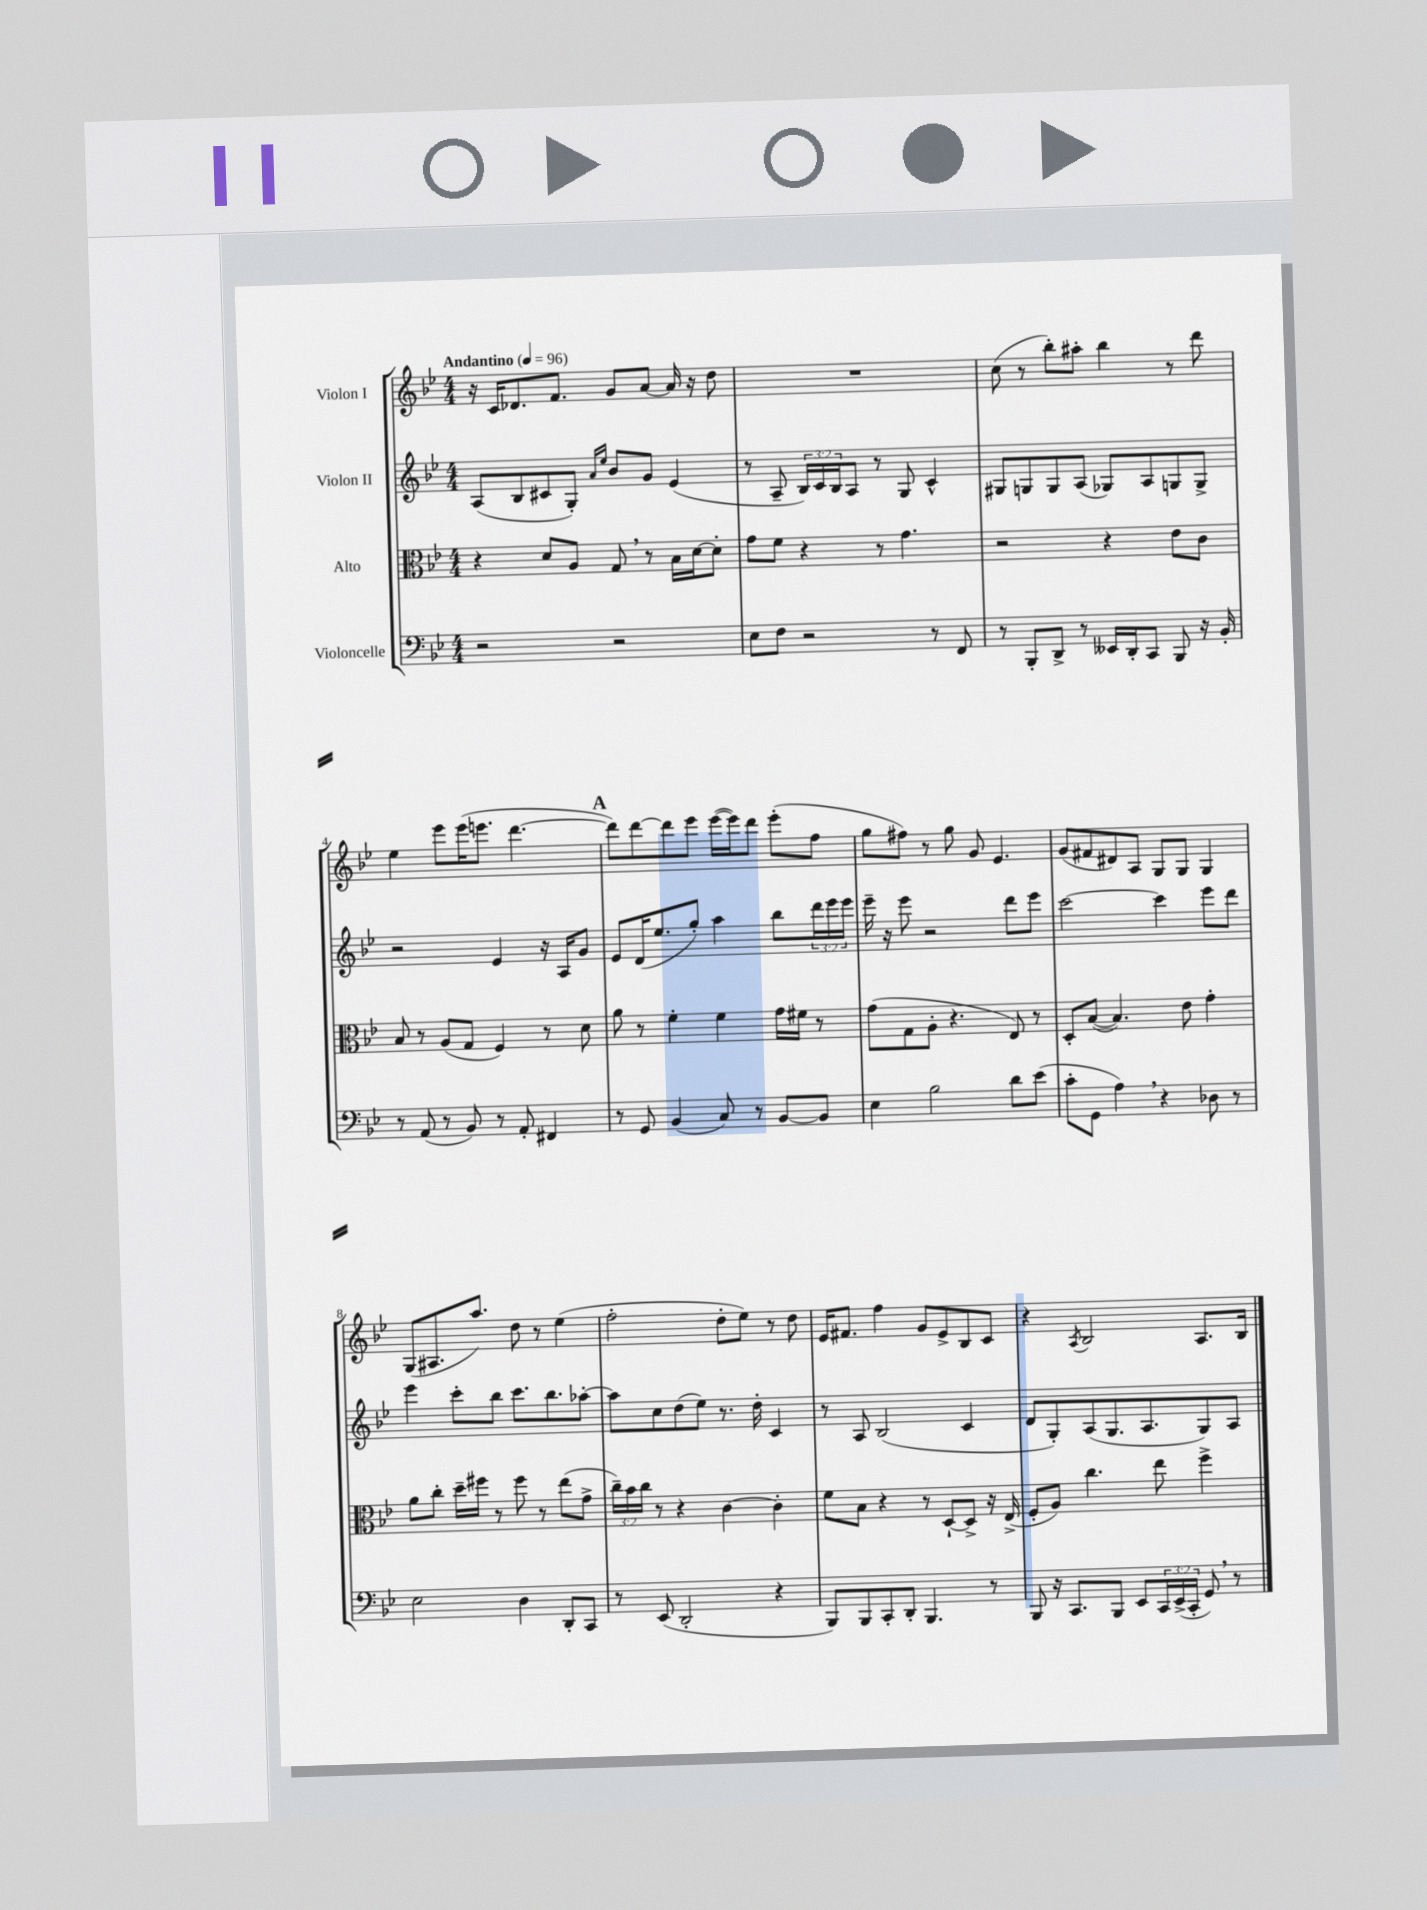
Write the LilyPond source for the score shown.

<<
\new StaffGroup <<
\new Staff = "s0" \with { instrumentName = "Violon I" } {
    \clef treble \key bes \major \numericTimeSignature \time 4/4 \tempo "Andantino" 4 = 96
    r16 c'16 des'8. f'8. g'8 a'8~ a'16 r16 d''8 |
    R1 |
    c''8( r8 bes''8-.) ais''8-. bes''4 r8 d'''8 |
    ees''4 ees'''8 ees'''16( e'''8. d'''4.~ |
    \mark \markup { \bold "A" } d'''8) d'''8~ d'''8 ees'''8 ees'''16~( ees'''16) d'''8 ees'''8-.( f''8 |
    g''8 fis''8) r8 g''8 g'8 ees'4. |
    g'8( fis'8 dis'8) a8 g8 g8 g4 |
    g8( ais8. a''8.) d''8 r8 ees''4( |
    f''2-. d''8-. ees''8) r8 d''8 |
    ees'16 fis'8. f''4 g'8 ees'8-> bes8 c'8 |
    r4 \acciaccatura { a8 } bes2 a8. bes16 \bar "|." |
}
\new Staff = "s1" \with { instrumentName = "Violon II" } {
    \clef treble \key bes \major \numericTimeSignature \time 4/4 \override Staff.TupletNumber.text = #tuplet-number::calc-fraction-text
    a8( bes8 cis'8 g8-.) \grace { a'16 ees''16 } bes'8 g'8 ees'4( |
    r8 a8-- \tuplet 3/2 { bes16) c'16 bes16 } a8 r8 g8 c'4-^ |
    gis8 g8 g8 a8( ges8) a8 g8 g8-> |
    r2 ees'4 r16 a16 g'8 |
    \mark \markup { \bold "A" } ees'8 d'16( ees''8. g''8-.) a''4 bes''8 \tuplet 3/2 { d'''16 ees'''16 ees'''16 } |
    ees'''16-- r16 ees'''8 r2 d'''8 ees'''8 |
    c'''2~ c'''4 ees'''8 d'''8 |
    ees'''4 c'''8-. bes''8 c'''8. bes''8. aes''8~-. |
    aes''8 c''8 d''8( ees''8) r8. d''16-. c'4 |
    r8 a8 bes2( c'4 |
    d'8 g8-.) a8( g8. a8. g8) a8 \bar "|." |
}
\new Staff = "s2" \with { instrumentName = "Alto" } {
    \clef alto \key bes \major \numericTimeSignature \time 4/4 \override Staff.TupletNumber.text = #tuplet-number::calc-fraction-text
    r4 d'8 a8 g8 \breathe r8 bes16 d'16~ d'8-. |
    g'8 f'8 r4 r8 g'4. |
    r2 r4 ees'8 c'8 |
    bes8 r8 a8( g8 f4) r8 d'8 |
    \mark \markup { \bold "A" } a'8 r8 f'4-. f'4 g'16 fis'16 r8 |
    g'8( g8 a8-. r4. ees8) r8 |
    d8-. bes8~( bes4.) ees'8 g'4-. |
    a'8 c''8-. d''16-- fis''16 r8 fis''8 r8 ees''8( g'8-> |
    \tuplet 3/2 { c''16--) bes'16 c''16 } r8 r4 c'4~ c'4-. |
    f'8 bes8 r4 r8 d8~-! d8-> r16 ees16->( |
    f8-. a8) c''4. ees''8 f''4-> \bar "|." |
}
\new Staff = "s3" \with { instrumentName = "Violoncelle" } {
    \clef bass \key bes \major \numericTimeSignature \time 4/4 \override Staff.TupletNumber.text = #tuplet-number::calc-fraction-text
    r2 r2 |
    ees8 f8 r2 r8 f,8 |
    r8 bes,,8-. d,8-> r8 eeses,16 d,16-. c,8 bes,,8 r16 bes,16-. |
    r8 a,8( r8 bes,8) r8 a,8-. fis,4 |
    \mark \markup { \bold "A" } r8 g,8 bes,4( c8) r8 bes,8~ bes,8 |
    ees4 bes2 d'8 ees'8( |
    c'8-. g,8 a4) \breathe r4 des8 r8 |
    ees2 d4 d,8-. c,8 |
    r8 ees,8( d,2-. r4 |
    bes,,8) bes,,8 c,8-. d,8-. bes,,4. r8 |
    bes,,8 r16 c,8. bes,,8 ees,8 \tuplet 3/2 { c,16 ees,16->( c,16-. } g,8) \breathe r8 \bar "|." |
}
>>
>>
